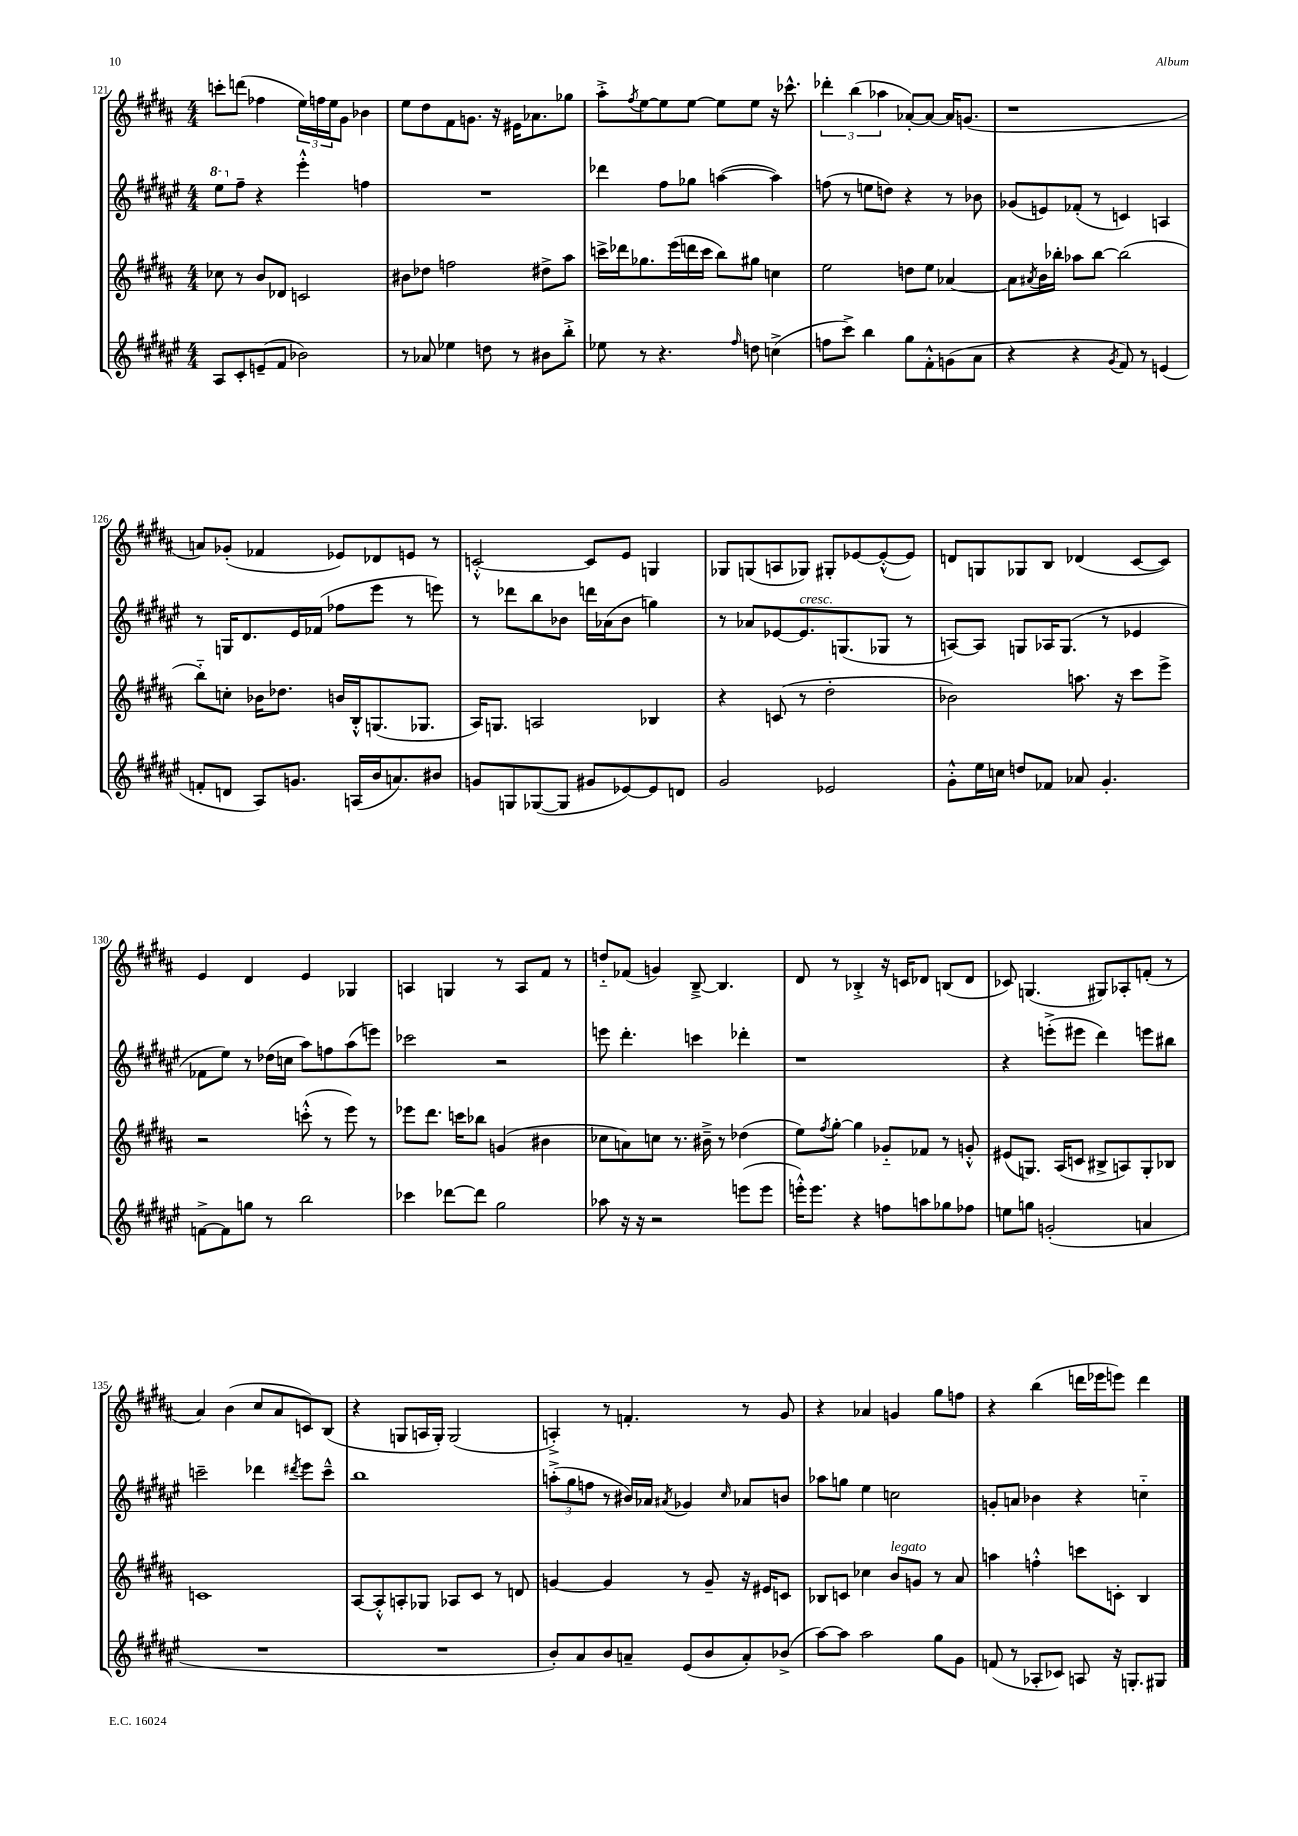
<<
\new StaffGroup <<
\new Staff = "s0" {
    \clef treble \key b \major \numericTimeSignature \time 4/4
    c'''8-. d'''8( fes''4 \tuplet 3/2 { e''16) f''16 e''16 } gis'8 bes'4 |
    e''8 dis''8 fis'8 g'8. r16 eis'16 aes'8. ges''8 |
    ais''8-.-> \acciaccatura { fis''8 } e''8~ e''8 e''8~ e''8 e''8 r16 ces'''8.-^ |
    \tuplet 3/2 { des'''4-. b''4( aes''4 } aes'8~-.) aes'8~ aes'16 g'8.( |
    r1 |
    a'8) ges'8-.( fes'4 ees'8) des'8 e'8 r8 |
    c'2~-.-^ c'8 e'8 g4 |
    ges8 g8( a8 ges8) gis8-. ees'8~ ees'8~-.-^( ees'8) |
    d'8 g8 ges8 b8 des'4( cis'8~ cis'8) |
    e'4 dis'4 e'4 ges4 |
    a4 g4 r8 a8 fis'8 r8 |
    d''8-_ fes'8( g'4) b8~---> b4. |
    dis'8 r8 bes4-.-> r16 c'16 des'8 b8( des'8 |
    ces'8) g4.( gis8) aes8-. f'8-.( r8 |
    ais'4) b'4( cis''8 ais'8 c'8) b8( |
    r4 g8 a16 g16-.) g2( |
    a4-.->) r8 f'4.-. r8 gis'8 |
    r4 aes'4 g'4 gis''8 f''8 |
    r4 b''4( d'''16 ees'''16 e'''8) d'''4 \bar "|." |
}
\new Staff = "s1" {
    \clef treble \key fis \major \numericTimeSignature \time 4/4
    \ottava #1 eis'''8 \ottava #0 fis''8-- r4 eis'''4-.-^ f''4 |
    R1 |
    des'''4 fis''8 ges''8 a''4~( a''4) |
    f''8( r8 e''8 d''8) r4 r8 bes'8 |
    ges'8( e'8) fes'8-.( r8 c'4) a4 |
    r8 g16 dis'8. eis'16 fes'16( fes''8 eis'''8 r8 e'''8) |
    r8 des'''8 b''8 bes'8 d'''16 aes'16( bes'8 g''4) |
    r8 aes'8 ees'8~ ees'8.^\markup { \italic "cresc." } g8.( ges8 r8 |
    a8~) a8 g8 aes16 g8.( r8 ees'4 |
    fes'8 eis''8) r8 des''16( c''16 ais''8) f''8 ais''8( e'''8) |
    ces'''2 r2 |
    e'''8 dis'''4.-. c'''4 des'''4-. |
    r1 |
    r4 e'''8-.->( eis'''8 dis'''4) e'''8 bis''8 |
    c'''2-- des'''4 \acciaccatura { dis'''8 } eis'''8 c'''8---^ |
    b''1 |
    \tuplet 3/2 { a''8-.->( gis''8 f''8 } r8 bis'16) aes'16 \acciaccatura { ais'8 } ges'4 \grace { cis''16 } aes'8 b'8 |
    aes''8 g''8 eis''4 c''2 |
    g'8-. a'8 bes'4 r4 c''4-_ \bar "|." |
}
\new Staff = "s2" {
    \clef treble \key b \major \numericTimeSignature \time 4/4
    ces''8 r8 b'8 des'8 c'2 |
    bis'8 des''8 f''2 dis''8-> ais''8 |
    c'''16-> des'''16 ges''8. e'''16( d'''16 c'''16 b''8) gis''8 c''4 |
    e''2 d''8 e''8 aes'4~ |
    aes'8 \acciaccatura { ais'8 } b'16 bes''16-. aes''8 bes''8~ bes''2( |
    b''8-_) c''8-. bes'16 des''8. b'16 b16-.-^ g8.( ges8. |
    ais16) g8. a2 bes4 |
    r4 c'8( r8 dis''2-. |
    bes'2) a''8. r16 cis'''8 e'''8-> |
    r2 c'''8-.-^( r8 e'''8) r8 |
    ees'''8 dis'''8. c'''16 bes''8 g'4( bis'4 |
    ces''8 a'8) c''8 r8. bis'16---> r8 des''4( |
    e''8) \acciaccatura { fis''8 } gis''8~-. gis''4 ges'8-_ fes'8 r8 g'8-.-^ |
    eis'8( g8.) ais16( c'8 bis8-> a8) g8-. bes8 |
    c'1 |
    ais8~ ais8-.-^ a8-. ges8 aes8 cis'8 r8 d'8 |
    g'4~ g'4 r8 g'8-- r16 eis'16 c'8 |
    bes8 c'8 ces''4 b'8^\markup { \italic "legato" } g'8 r8 ais'8 |
    a''4 f''4-.-^ c'''8 c'8-. b4 \bar "|." |
}
\new Staff = "s3" {
    \clef treble \key fis \major \numericTimeSignature \time 4/4
    ais8 cis'8-. e'8--( fis'8 bes'2) |
    r8 aes'8 ees''4 d''8 r8 bis'8 b''8-.-> |
    ees''8 r8 r4. \grace { fis''16 } d''8 c''4->( |
    f''8 cis'''8->) b''4 gis''8 fis'8-.-^ g'8( ais'8 |
    r4 r4 \acciaccatura { gis'8 } fis'8) r8 e'4( |
    f'8-. d'8 ais8) g'8. a16( b'16 a'8.) bis'8 |
    g'8 g8 ges8~( ges8 gis'8 ees'8~) ees'8 d'8 |
    gis'2 ees'2 |
    gis'8-.-^ eis''16 c''16 d''8 fes'8 aes'8 gis'4.-. |
    f'8~-> f'8 g''8 r8 b''2 |
    ces'''4 des'''8~ des'''8 gis''2 |
    aes''8 r16 r16 r2 e'''8( e'''8 |
    e'''16-.-^) e'''8. r4 f''8 a''8 ges''8 fes''8 |
    e''8 g''8 g'2-.( a'4 |
    R1 |
    R1 |
    b'8-.) ais'8 b'8 a'8-- eis'8( b'8 a'8-.) bes'8->( |
    ais''8~) ais''8 ais''2 gis''8 gis'8 |
    f'8( r8 aes8-. ces'8) a8 r16 g8.-. gis8 \bar "|." |
}
>>
>>
\layout { \context { \Score currentBarNumber = #121 } }
